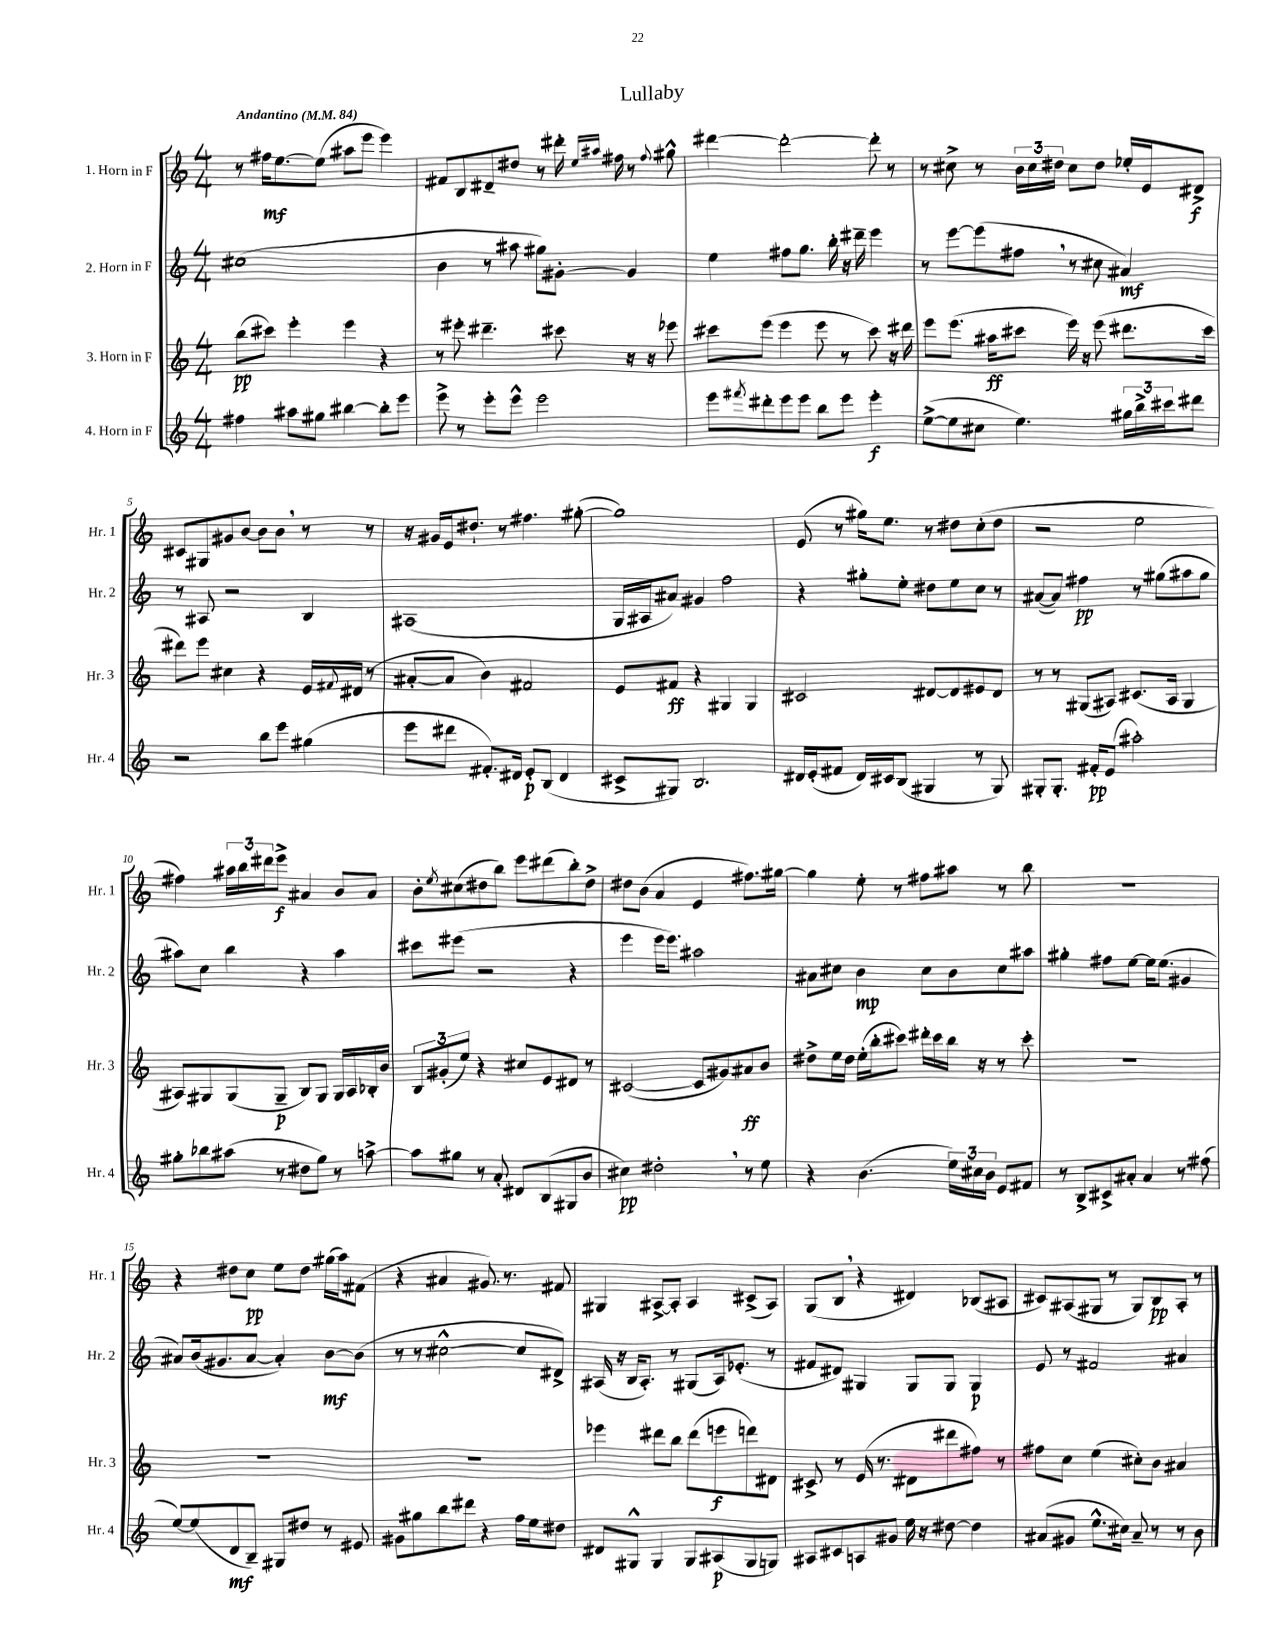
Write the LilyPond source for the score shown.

\header { title = "Lullaby" }
<<
\new StaffGroup <<
\new Staff = "s0" \with { instrumentName = "1. Horn in F" shortInstrumentName = "Hr. 1" } {
    \clef treble \key c \major \numericTimeSignature \time 4/4 \tempo "Andantino" 4 = 84
    r8 fis''16\mf e''8.~ e''8( ais''8 e'''8 e'''4) |
    fis'8 b8 dis'8-- dis''8 r8 dis'''16-. \grace { e''16 ais''16 } fis''16 r8 \appoggiatura { fis''8 } gis''8-^ |
    dis'''4~ dis'''2~-. dis'''8-. r8 |
    r8 cis''8-> r8 \tuplet 3/2 { b'16 cis''16 dis''16 } cis''8 dis''8 ees''16-. e'16 dis'8->\f |
    cis'8 gis8 gis'8 b'8~ b'8 b'8 \breathe r8 r8 |
    r16 gis'16 e'16 dis''8.-! r8 fis''4. gis''8~-.( |
    gis''1) |
    e'8( r8 gis''16) e''8. r8 dis''8 c''8-.( dis''8 |
    r2 e''2 |
    fis''4) \tuplet 3/2 { ais''16 b''16 dis'''16 } e'''8->\f ais'4 b'8 ais'8 |
    b'8-. \acciaccatura { e''8 } cis''8( dis''8 b''8) e'''8 dis'''8( b''8-.) dis''8-> |
    dis''8 b'8( a'4 e'4 fis''8.) gis''16~ |
    gis''4 e''8-. r8 fis''8 ais''8 r8 b''8 |
    R1 |
    r4 dis''8 c''8\pp e''8 dis''8 gis''16( a''16) fis'8( |
    r4 ais'4 gis'8.) r8. fis'8 |
    gis4 ais8~-> ais8-. ais4 cis'8->( ais8) |
    g8( b8 \breathe r4 dis'4) bes8( ais8 |
    cis'8) ais8( gis8 r8 gis8) b8\pp ais8-. r8 \bar "|." |
}
\new Staff = "s1" \with { instrumentName = "2. Horn in F" shortInstrumentName = "Hr. 2" } {
    \clef treble \key c \major \numericTimeSignature \time 4/4
    cis''1( |
    b'4 r8 ais''8 gis''8) gis'8~-. gis'4 |
    e''4 fis''8 g''8. b''16-. r16 dis'''16-- e'''4 |
    r8 e'''8~ e'''8( fis''8 \breathe r8 cis''8 ais'4\mf) |
    r8 ais8 r2 b4 |
    ais1( |
    g16 ais16 ais'8) gis'4 f''2 |
    r4 gis''8-. e''8-. dis''8 e''8 c''8 r8 |
    ais'8~( ais'8) fis''4\pp r8 gis''8( ais''8 gis''8 |
    ais''8) c''8 b''4 r4 ais''4 |
    cis'''8 eis'''8( r2 r4 |
    e'''4 e'''16 e'''8.) ais''2 |
    ais'8 cis''8 b'4\mp cis''8 b'8 cis''8 ais''8 |
    gis''4-. fis''8 e''8~ e''16 e''8.( gis'4 |
    ais'8) b'16( gis'8. ais'8~ ais'4-.) b'8~\mf b'8( |
    r8 r8 cis''2~-^ cis''8 dis'8->) |
    ais16( r16 b16 ais8.-.) r8 gis8( ais16) ees'8.-.( r8 |
    fis'8 dis'8) gis4 gis8 gis8 gis4\p |
    e'8 r8 fis'2 ais'4 \bar "|." |
}
\new Staff = "s2" \with { instrumentName = "3. Horn in F" shortInstrumentName = "Hr. 3" } {
    \clef treble \key c \major \numericTimeSignature \time 4/4
    b''8\pp( cis'''8) e'''4-. e'''4 r4 |
    r8 eis'''8-. dis'''4.-- cis'''8 r16 r16 ees'''8 |
    cis'''8 e'''8( e'''4 e'''8 r8 cis'''8) r16 dis'''16 |
    e'''8 e'''8.( ais''16\ff cis'''8 e'''16) r16 e'''8( dis'''8. cis'''16 |
    dis'''8) e'''8 cis''4 r4 e'16 \appoggiatura { fis'8 } dis'16( r8 |
    ais'8~-. ais'8 b'4) fis'2 |
    e'8 fis'8\ff r4 gis4 gis4 |
    cis'2 dis'8~ dis'8 eis'8 dis'8 |
    r8 r8 gis8( ais8) cis'8.( ais16 gis4 |
    ais8) gis8 gis8( gis8--\p b8) gis8 gis16 ais16 bes16-. b'16 |
    \tuplet 3/2 { b8 gis'8-.( e''8) } r4 cis''8 e'8 dis'8 r8 |
    cis'2~( cis'8 gis'8) ais'8\ff b'8 |
    dis''8-> e''16 dis''16 e''16-.( b''16-. cis'''8) dis'''16-. cis'''16 b''16 r16 r8 cis'''8-. |
    R1 |
    R1 |
    R1 |
    ees'''4 dis'''8 b''8 dis'''8( e'''8\f d'''8) dis'8 |
    cis'8-> r8 e'16( r8. dis'8 dis'''8 fis''8) r8 |
    fis''8 c''8 e''4( cis''8-.) b'8 ais'4 \bar "|." |
}
\new Staff = "s3" \with { instrumentName = "4. Horn in F" shortInstrumentName = "Hr. 4" } {
    \clef treble \key c \major \numericTimeSignature \time 4/4
    fis''4 ais''8 gis''8 bis''4~ bis''8-. e'''8 |
    e'''8-> r8 e'''8-. e'''8-^ e'''2 |
    e'''8 \acciaccatura { fis'''8 } dis'''8-. e'''8 e'''8 b''8 e'''8 e'''4-.\f |
    e''8~->( e''8 cis''8 e''4.) \tuplet 3/2 { gis''16 b''16-> cis'''16 } dis'''8 |
    r2 b''8 e'''8 gis''4( |
    e'''8 dis'''8 fis'8.-.) dis'16 e'8-.\p b8( dis'4 |
    cis'8-> gis8) b2. |
    dis'16 e'16-.( fis'8 dis'16) cis'16 b8( gis4 r8 gis8) |
    gis8-. gis8.-. fis'16-.\pp e'8( ais''2-.) |
    gis''8-. bes''8 ais''8( r8 dis''8 gis''8) r8 a''8~-> |
    a''8 gis''8 r8 a'8-. dis'8 b8( gis8 b'8 |
    cis''4\pp) dis''2-. \breathe r8 e''8 |
    r4 b'4.( \tuplet 3/2 { e''16) cis''16 b'16 } e'8 fis'8 |
    r8 b8-> cis'8-> ais'8-. ais'4 r8 fis''8( |
    e''8~) e''8( d'8\mf b8--) gis8 dis''8 r8 eis'8 |
    gis'8 gis''8 b''8 dis'''8 r4 f''16 e''16 dis''8 |
    dis'8 gis8-^ gis4 gis8 ais8\p( gis8 g8) |
    ais8 cis'8 a8 gis'8 e''16 r16 dis''8~ dis''4 |
    ais'8( gis'8 e''8.-^ cis''16) ais'8-- r8 r8 b'8 \bar "|." |
}
>>
>>
